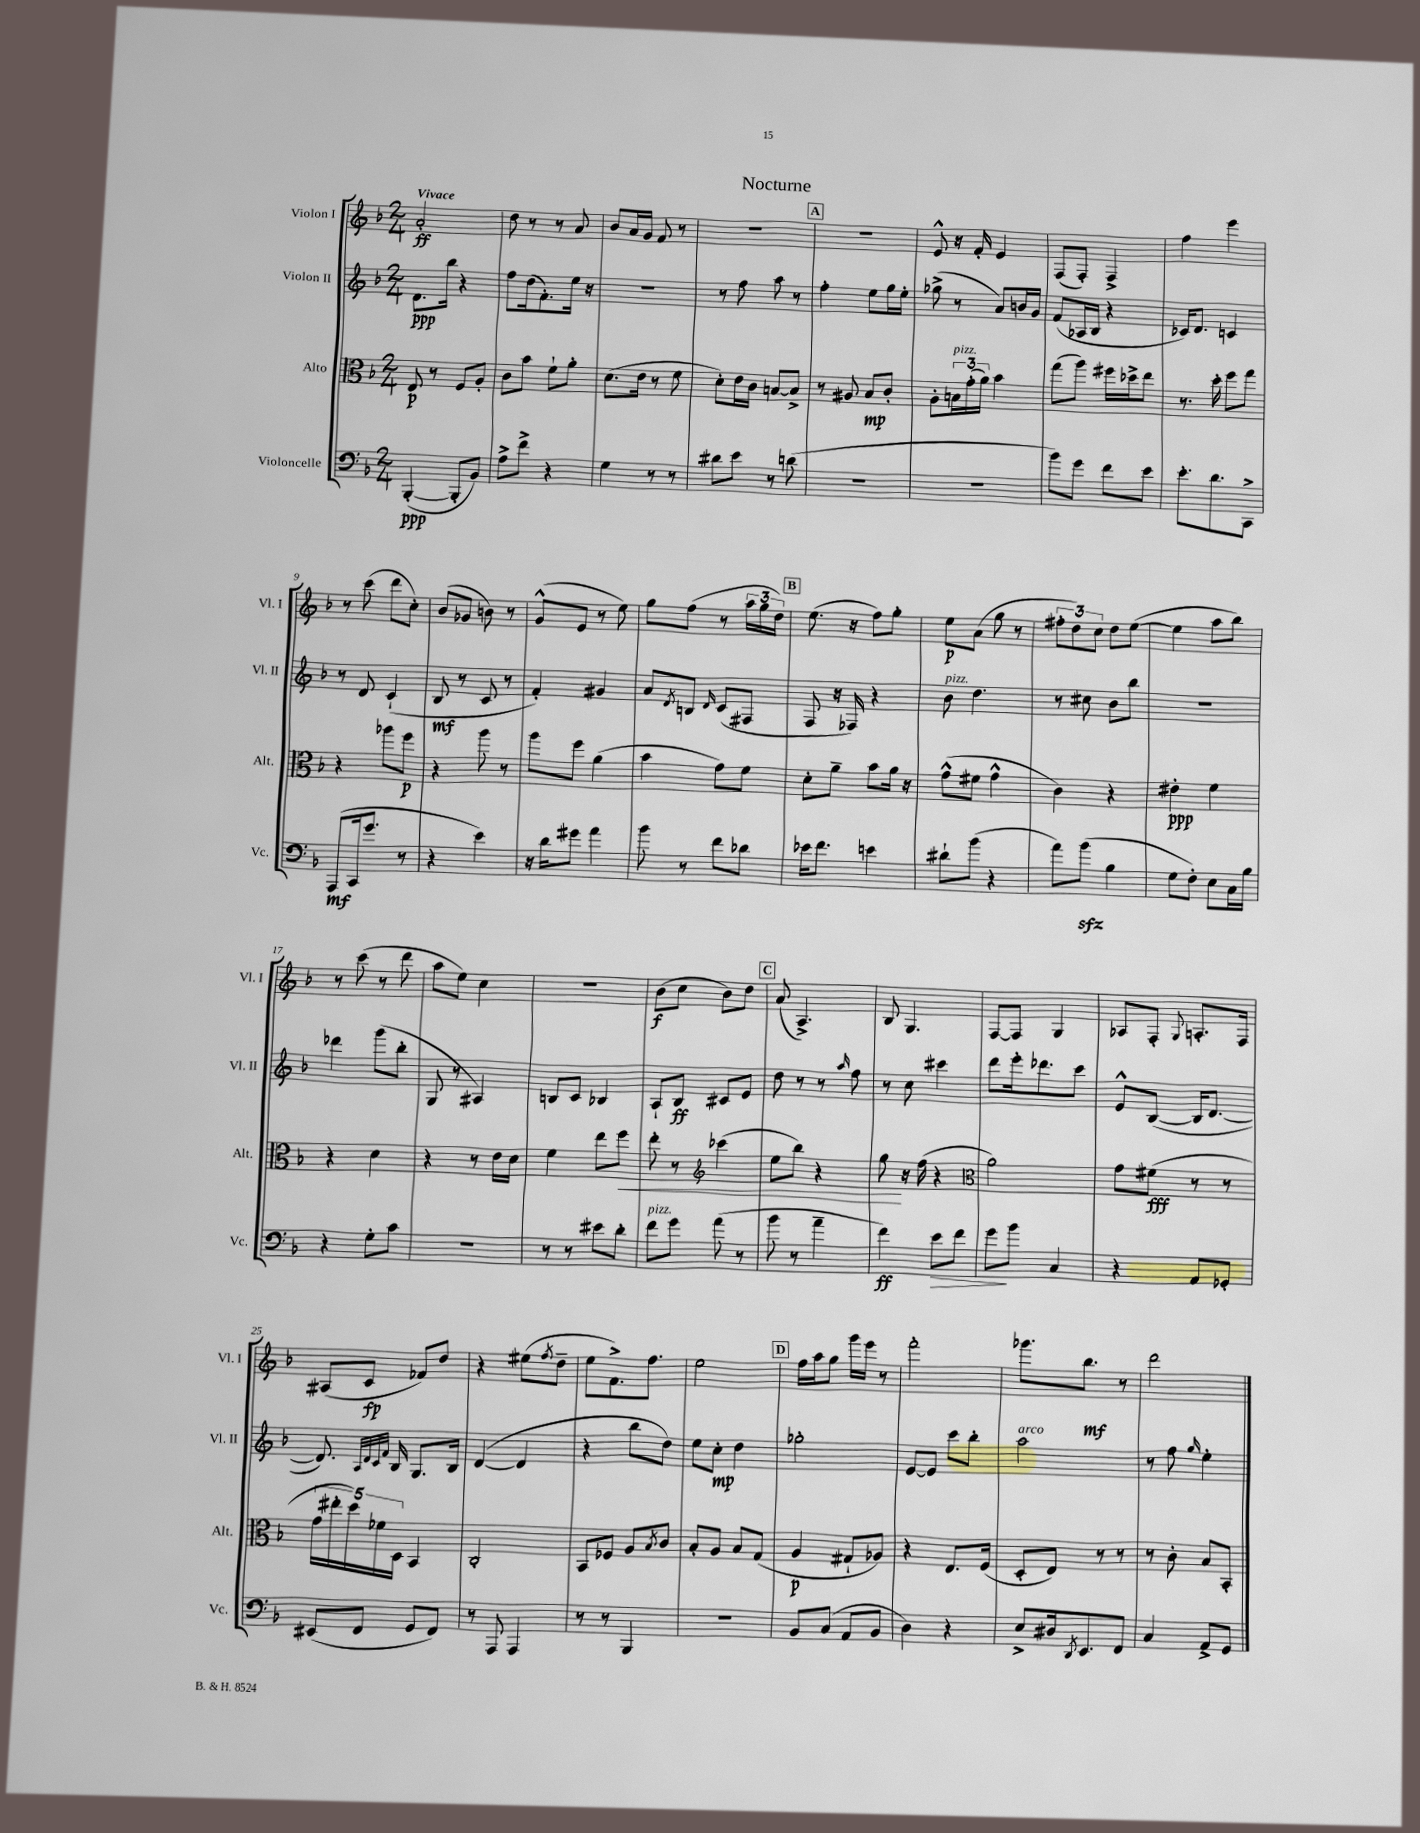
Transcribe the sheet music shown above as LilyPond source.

\header { title = "Nocturne" }
<<
\new StaffGroup <<
\new Staff = "s0" \with { instrumentName = "Violon I" shortInstrumentName = "Vl. I" } {
    \clef treble \key f \major \numericTimeSignature \time 2/4 \tempo "Vivace"
    a'2-.\ff |
    d''8 r8 r8 a'8 |
    bes'8 a'16 g'16 f'8 r8 |
    R2 |
    \mark \markup { \box "A" } R2 |
    e'8-^ r16 f'16-. e'4 |
    f8( f8-.) f4-> |
    f''4 e'''4 |
    r8 c'''8( d'''8 c''8-.) |
    bes'8( ges'8 b'8) r8 |
    g'8-^( e'8 r8 e''8) |
    g''8 f''8( r8 \tuplet 3/2 { a''16 g''16 d''16) } |
    \mark \markup { \box "B" } e''8.( r16 f''8) g''8-. |
    e''8\p a'8( g''8 r8 |
    \tuplet 3/2 { fis''8-. d''8) c''8 } d''8 e''8~( |
    e''4 a''8 bes''8) |
    r8 c'''8( r8 d'''8 |
    a''8 e''8) c''4 |
    R2 |
    bes'8\f( c''8 bes'8) d''8 |
    \mark \markup { \box "C" } a'8( a4.->) |
    bes8 g4. |
    f8~ f8 g4 |
    aes8 f8-. \appoggiatura { g8 } a8.-. f16 |
    ais8( c'8\fp fes'8) d''8 |
    r4 eis''8( \acciaccatura { f''8 } d''8-- |
    e''8 f'8.->) f''8. |
    e''2 |
    \mark \markup { \box "D" } f''16 a''16 g''8 g'''16 e'''16 r8 |
    f'''2-. |
    ges'''8. bes''8.\mf r8 |
    d'''2 \bar "|." |
}
\new Staff = "s1" \with { instrumentName = "Violon II" shortInstrumentName = "Vl. II" } {
    \clef treble \key f \major \numericTimeSignature \time 2/4
    d'8.\ppp bes''16 r4 |
    f''8 d''16( f'8.-.) e''16 r16 |
    R2 |
    r8 f''8 a''8 r8 |
    \mark \markup { \box "A" } f''4-. e''8 g''16 e''16-. |
    ges''8->( r8 a'8) b'16 g'16 |
    f'8( aes16 bes16 r4 |
    ces'16) d'8. c'4 |
    r8 d'8 c'4-!( |
    bes8\mf r8 c'8 r8 |
    f'4-.) gis'4 |
    a'8 \acciaccatura { d'8 } b8 \grace { d'16 } c'8( fis8 |
    \mark \markup { \box "B" } f8 r16 fes16) r4 |
    bes'8^\markup { \italic "pizz." } d''4. |
    r8 cis''8 bes'8 bes''8 |
    r2 |
    des'''4 g'''8( bes''8-. |
    g8 r8 ais4) |
    b8 c'8 bes4 |
    a8-! bes8\ff cis'8 e'8 |
    \mark \markup { \box "C" } d''8 r8 r8 \grace { a''16 } f''8 |
    r8 c''8 cis'''4 |
    d'''8 e'''16-. des'''8. c'''8 |
    e'8-^ bes8~( bes16 d'8.~ |
    d'8.) \grace { a32 d'32 c'32 f'32 } bes16 g8. bes16 |
    d'4~( d'4 |
    r4 bes''8 d''8) |
    e''8 c''8-.\mp d''4 |
    \mark \markup { \box "D" } ges''2-. |
    e'8~ e'8 c'''8 bes''8-. |
    a''2^\markup { \italic "arco" } |
    r8 f''8 \grace { g''16 } e''4-. \bar "|." |
}
\new Staff = "s2" \with { instrumentName = "Alto" shortInstrumentName = "Alt." } {
    \clef alto \key f \major \numericTimeSignature \time 2/4
    e8\p r8 f8 a8-. |
    c'8 bes'8 f'8-! a'8-. |
    d'8.( e'16 r8 f'8 |
    d'8-.) e'16 c'16 b8~ b8-> |
    \mark \markup { \box "A" } r8 ais8 bes8\mp c'8-. |
    a8-. \tuplet 3/2 { b16^\markup { \italic "pizz." } g'16-.( a'16) } bes'4 |
    g''8( a''8) fis''16 des''16-> e''8 |
    r8. d''16-. f''8 g''8 |
    r4 aes''8 f''8\p |
    r4 a''8 r8 |
    a''8 f''8 a'4( |
    bes'4 g'8) f'8 |
    \mark \markup { \box "B" } d'8-. a'8-- bes'8 a'16 r16 |
    g'8-^( fis'8 g'4-^ |
    c'4) r4 |
    eis'4-.\ppp f'4 |
    r4 d'4 |
    r4 r8 e'16 d'16 |
    f'4 e''8 f''8\< |
    e''8-. r8 \clef treble ces'''4( |
    \mark \markup { \box "C" } e''8 bes''8) r4 |
    g''8\! r16 f''16( r4 |
    \clef alto a'2) |
    g'8 fis'8\fff( r8 r8 |
    \tuplet 5/4 { g'16 eis''16-. d''16) fes'16 d16 } bes,4 |
    c2-. |
    bes,8 fes8 a8 \acciaccatura { bes8 } c'8 |
    bes8-. a8 bes8 g8( |
    \mark \markup { \box "D" } a4\p gis8-! aes8) |
    r4 e8. f16( |
    d8-. e8) r8 r8 |
    r8 c'8-. bes8 bes,8-. \bar "|." |
}
\new Staff = "s3" \with { instrumentName = "Violoncelle" shortInstrumentName = "Vc." } {
    \clef bass \key f \major \numericTimeSignature \time 2/4
    bes,,4~-.\ppp( bes,,8-. bes,8) |
    a8-> f'8-> r4 |
    g4 r8 r8 |
    dis'8 e'8 r8 d'8( |
    \mark \markup { \box "A" } r2 |
    R2 |
    bes'8) g'8 f'8 e'8 |
    e'8.-. d'8. c,8-> |
    a,,8\mf( c,16 g'8. r8 |
    r4 e'4) |
    r16 d'16 gis'8 a'4 |
    bes'8 r8 f'8 des'8 |
    \mark \markup { \box "B" } ees'16 f'8. e'4 |
    dis'8-! bes'8( r4 |
    a'8) bes'8\sfz( bes4 |
    g8 f8-.) e8 c16 bes16 |
    r4 g8-. c'8 |
    r2 |
    r8 r8 eis'8 d'8-. |
    f'8^\markup { \italic "pizz." } g'8 a'8( r8 |
    \mark \markup { \box "C" } bes'8 r8 a'4-- |
    f'4\ff) e'8\> f'8 |
    g'8\! bes'8 c4 |
    r4 a,8 ges,8-. |
    eis,8( f,8 g,8 f,8) |
    r8 a,,8 a,,4 |
    r8 r8 bes,,4 |
    R2 |
    \mark \markup { \box "D" } bes,8 c8( a,8 bes,8 |
    d4) r4 |
    e8-> dis16 \acciaccatura { d,8 } e,8. f,8 |
    c4 a,8-> g,8 \bar "|." |
}
>>
>>
